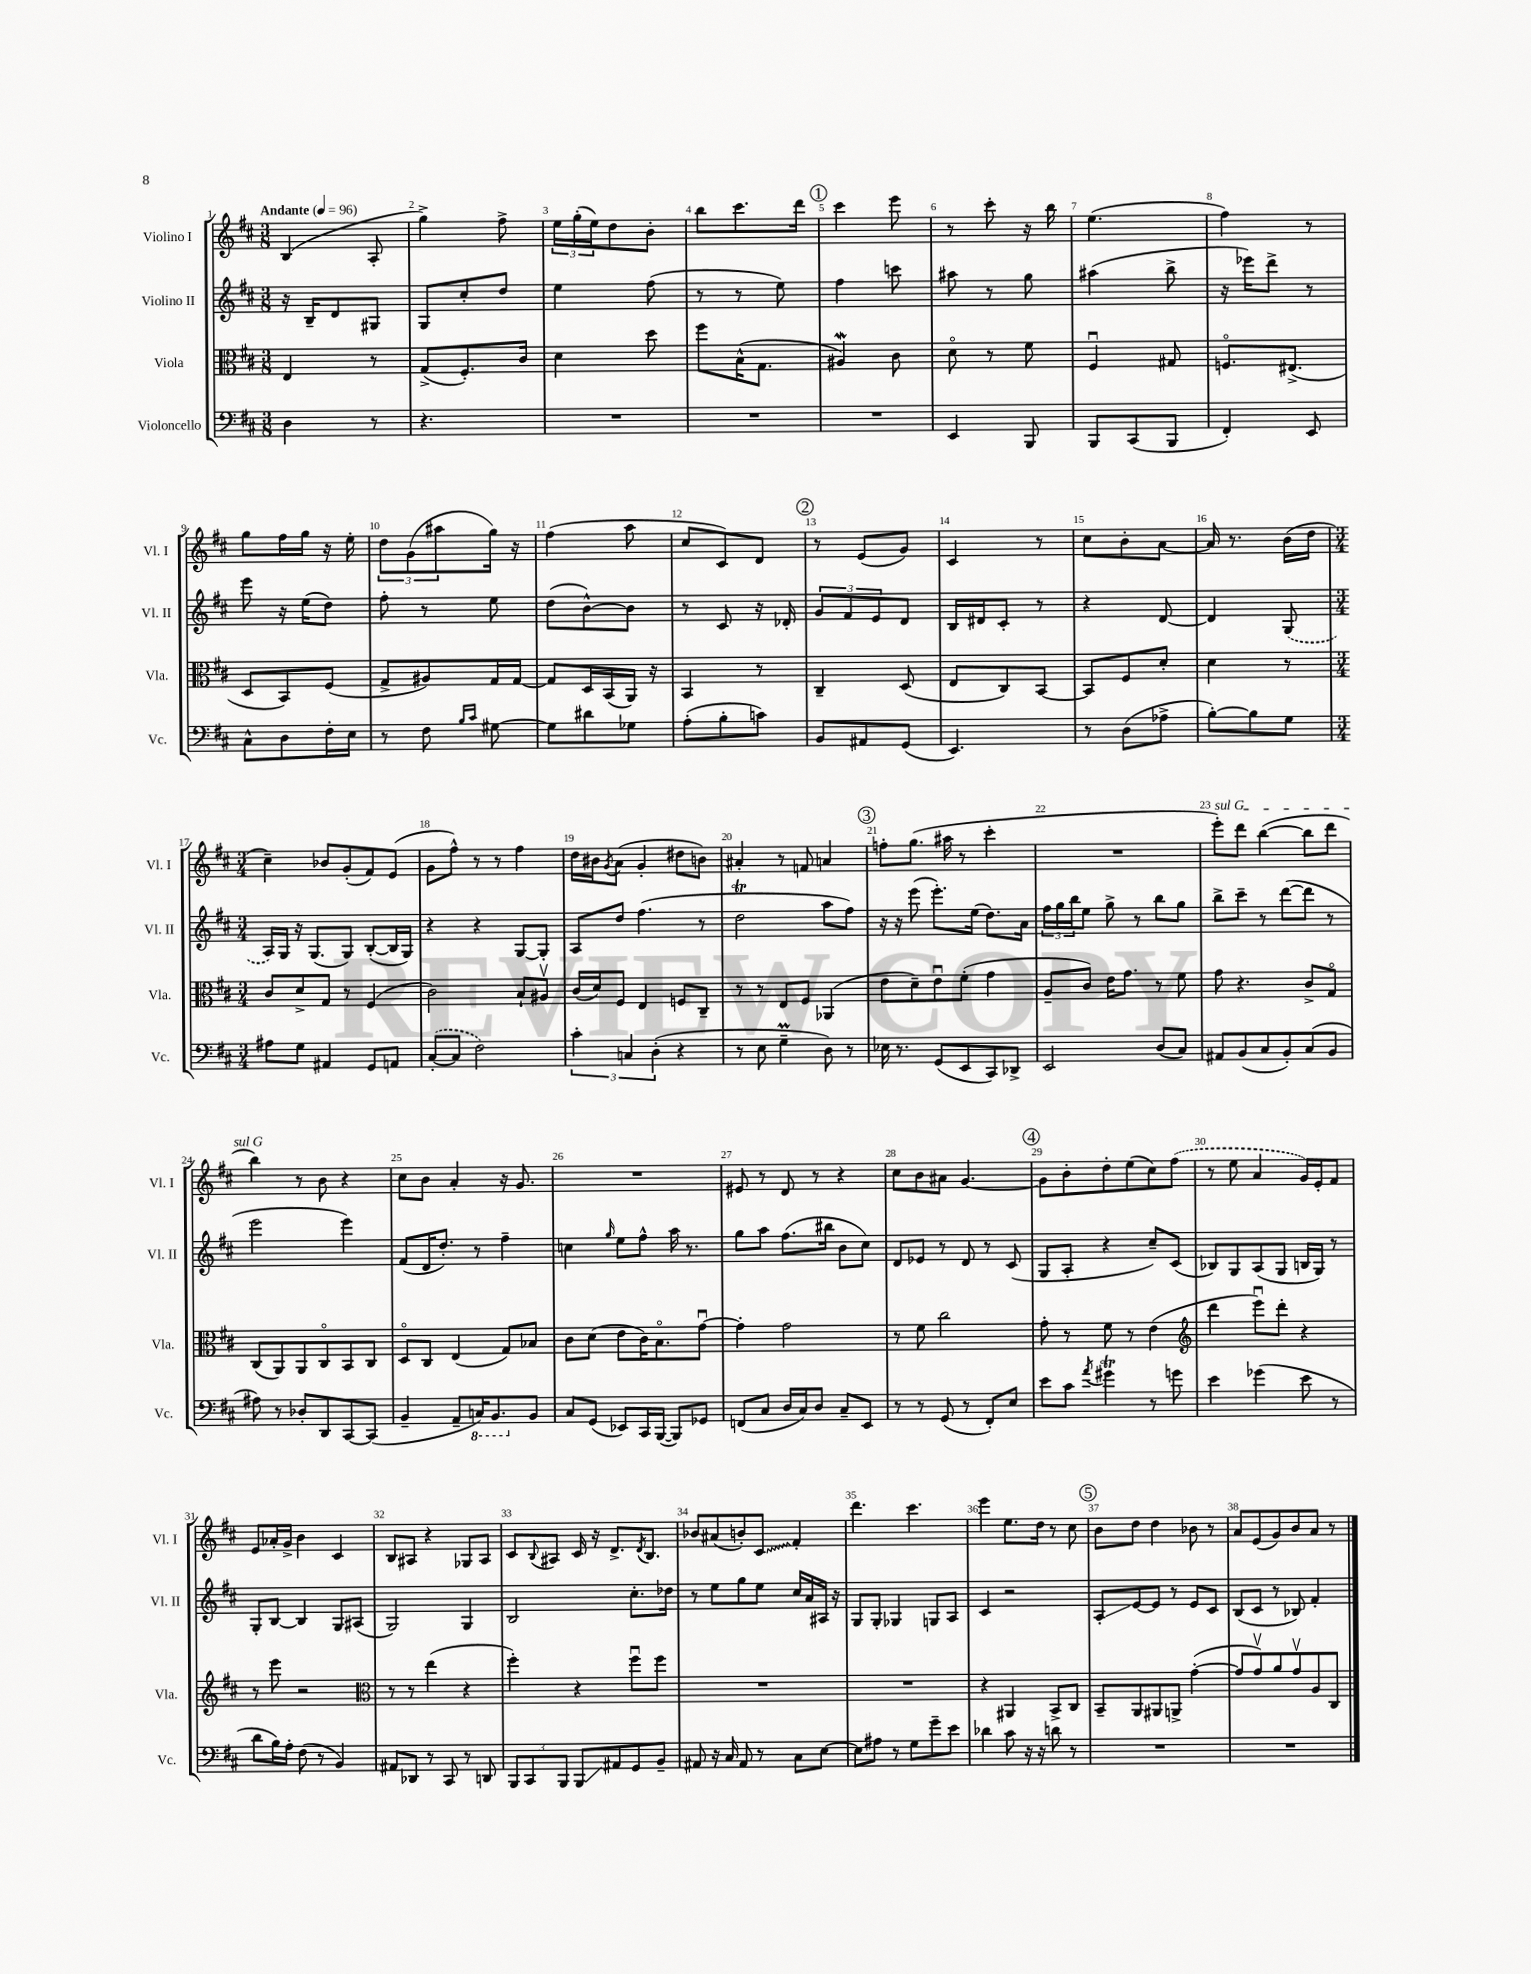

**kern	**kern	**kern	**kern
*staff4	*staff3	*staff2	*staff1
*clefF4	*clefC3	*clefG2	*clefG2
*k[f#c#]	*k[f#c#]	*k[f#c#]	*k[f#c#]
*M3/8	*M3/8	*M3/8	*M3/8
*MM96	*MM96	*MM96	*MM96
4D	4E	16r	(4B
.	.	16B~	.
.	.	8d	.
8r	8r	8G#	8A'
=	=	=	=
4.r	(8G^	8G	4gg^)
.	8.F#')	8cc#'	.
.	.	8dd	8ff#^
.	16c#	.	.
=	=	=	=
4.r	4d	4ee	24ee
.	.	.	(24gg'
.	.	.	24ee)
.	.	.	8dd
.	8dd	(8ff#	8b'
=	=	=	=
4.r	8ff#	8r	8bb
.	(16B^^	8r	8.ccc#
.	8.G	.	.
.	.	8ee)	.
.	.	.	16ddd
=	=	=	=
4.r	4A#)	4ff#	4ccc#
.	8c#	8ccc	8eee
=	=	=	=
4EE	8do	8aa#	8r
.	8r	8r	8ccc#'
8BBB	8f#	8gg	16r
.	.	.	16bb
=	=	=	=
8BBB	4F#u	(4aa#	(4.ee
(8CC#	.	.	.
8BBB	8G#	8bb^	.
=	=	=	=
4FF#')	8.Fo	16r	4ff#)
.	.	16eee-)	.
.	.	8ddd^	.
.	(8.E#^	.	.
8EE	.	8r	8r
=	=	=	=
8C#^^	8D	8eee	8gg
8D	8BB)	16r	16ff#
.	.	(16ee	16gg
16F#'	(8F#	8dd)	16r
16E	.	.	16ee'
=	=	=	=
8r	8G^	8ff#'	12dd
.	.	.	(12g
8F#	8A#)	8r	.
.	.	.	12aa#
16qqB	.	.	.
16qqc#	.	.	.
[8G#	16G	8ee	16gg)
.	[16G	.	16r
=	=	=	=
8G#]	8G]	(8dd	(4ff#
8d#	16D	[8b^^)	.
.	(16BB	.	.
8G-	16AA)	8b]	8aa
.	16r	.	.
=	=	=	=
(8A'	4BB	8r	8cc#
8B'	.	8c#	8c#)
8c)	8r	16r	8d
.	.	16d-'	.
=	=	=	=
8BB	4C#~	12g	8r
.	.	12f#	.
8AA#	.	.	(8e
.	.	12e	.
(8GG	(8D	8d	8g)
=	=	=	=
4.EE)	8E	16B	4c#
.	.	16d#	.
.	8C#)	8c#'	.
.	[8BB	8r	8r
=	=	=	=
8r	8BB]	4r	8cc#
(8D	8F#	.	8b'
8A-^	8d'	[8d	[8a
=	=	=	=
[8B')	4d	4d]	16a]
.	.	.	8.r
8B]	.	.	.
8G	8r	(8G	(16b
.	.	.	16dd
=	=	=	=
*M3/4	*M3/4	*M3/4	*M3/4
8A#	8c#	16A)	4cc#~)
.	.	16G	.
8G	8d^	16r	.
.	.	(8.G	.
4AA#	8G	.	8b-
.	8r	8G)	(8g'
8GG	(4F#	([8B'	8f#)
8AA	.	16B]	(8e
.	.	16G)	.
=	=	=	=
([8C#'	2c#)	4r	8g
8C#]	.	.	8ff#^^)
2F#)	.	4r	8r
.	.	.	8r
.	8B`	[8G	4ff#
.	8A#v	8G']	.
=	=	=	=
6c#'	(16c#	8A	16dd
.	16d)	.	16b#
.	.	.	8qg
.	8F#	8dd	(8a
6C	.	.	.
.	4E	(4.ff#	4g'
(6D'	.	.	.
4r	8F	.	8dd#
.	8C#~	8r	8b)
=	=	=	=
8r	8r	2dd	4a#'
8E	8r	.	.
4G~	8E	.	8r
.	8F#	.	8f
8D)	(4AA-	8aa	4a
8r	.	8ff#)	.
=	=	=	=
16E-	8e	16r	8ff'
8.r	.	16r	.
.	8d~)	(8eee	(8.gg
(8GG	8eu	8.eee')	.
.	.	.	16aa#
8EE	(8f#'	.	8r
.	.	(16ee	.
8CC#)	4g	8.dd)	4ccc#'
8DD-^	.	.	.
.	.	16a	.
=	=	=	=
2EE	8A~	24ff#	2.r
.	.	24gg	.
.	.	24bb	.
.	8c#)	8ee	.
.	16e	8gg^	.
.	8.g	.	.
.	.	8r	.
(8D	8r	8bb	.
8C#)	8f#	8gg	.
=	=	=	=
8AA#	8g	8bb^	8eee')
(8BB	4.r	8ccc#~	8ddd
8C#	.	8r	([4bb
8BB')	.	([8ddd	.
(8C#	8c#^	8ddd]	8bb]
8BB	8Go	8r	8ddd
=	=	=	=
8A#)	(8C#	2eee	4bb)
8r	8AA)	.	.
8D-'	8AA	.	8r
8DD	8C#o	.	8b
[8CC#	8BB	4eee)	4r
(8CC#]	8C#	.	.
=	=	=	=
4BB~	8Do	(8f#	8cc#
.	8C#	16d	8b
.	.	8.dd')	.
8AA~	(4E	.	4a'
16CC)	.	8r	.
8.BBB	.	.	.
.	8G)	4ff#~	16r
.	.	.	8.g
8BB	8B-	.	.
=	=	=	=
8C#	8c#	4cc	2.r
(8GG	(8d	.	.
.	.	16qqgg	.
8EE-)	8e	8ee	.
16CC#	16c#)	8ff#^^	.
([16BBB	8.Bo	.	.
8BBB])	.	16aa	.
.	.	8.r	.
8GG-	[8gu	.	.
=	=	=	=
(8FF	4g']	8gg	8e#
8C#	.	8aa	8r
16D	2g	(8.ff#	8d
16C#)	.	.	.
8D	.	.	8r
.	.	16bb#	.
8C#~	.	8b	4r
8EE	.	8cc#)	.
=	=	=	=
8r	8r	8d	8cc#
8r	8f#	8e-	8b
(8GG	2cc#	8r	8a#
8r	.	8d	[4.g
8FF#')	.	8r	.
8E	.	(8c#	.
=	=	=	=
8e	8g'	8G	8g]
8c#	8r	8A'	8b'
8qa	.	.	.
4g#	8f#	4r	8dd'
.	8r	.	(8ee
8r	(4e	8cc#~)	8cc#)
8g	.	(8c#	(8ff#
=	=	=	=
*	*clefG2	*	*
4e	4ddd	8B-)	8r
.	.	8G	8ee
(4g-	8eeeu)	(8A	4a
.	8ddd'	8G	.
8e	4r	16B	16g)
.	.	16G)	16e'
8r	.	8r	8f#
=	=	=	=
8d	8r	8G'	8e
16B)	8eee	[8B	16a-'
16A'	.	.	16g^
(8F#	2r	4B]	4b
8r	.	.	.
4BB)	.	8G	4c#
.	.	(8A#	.
=	=	=	=
*	*clefC3	*	*
8AA#	8r	2G)	8B
8DD-	8r	.	8A#
8r	(4ee	.	4r
8CC#	.	.	.
8r	4r	4G	8G-
8DD	.	.	8A#
=	=	=	=
12BBB	4ff#')	2B	8c#
12CC#	.	.	.
.	.	.	8qqB
.	.	.	8A#
12BBB	.	.	.
8BBB	4r	.	16c#
.	.	.	16r
8AA#	.	.	8.d^
8GG	8ff#u	8.cc#'	.
.	.	.	8qd
.	.	.	8.B
8BB~	8ff#	.	.
.	.	16dd-	.
=	=	=	=
8AA#	2.r	8r	8b-
16r	.	8ee	(8a#
16C#	.	.	.
8AA#	.	8gg	8b')
8r	.	8ee	8c#
8C#	.	16cc#	4f#'
.	.	16a	.
[8E	.	16A#	.
.	.	16r	.
=	=	=	=
8E]	2.r	8G	4.ddd
8A#	.	8G'	.
8r	.	4G-	.
8G	.	.	4.ccc#
8g~	.	8G	.
8e	.	8A	.
=	=	=	=
4d-	4r	4c#	4eee
8c#	4AA#	2r	8.ee
16r	.	.	.
16r	.	.	16dd
8d	8BB^	.	8r
8r	8C#	.	8cc#
=	=	=	=
2.r	8BB~	8A'	8b
.	8AA	[8e	8dd
.	8AA#	8e]	4dd
.	8AA^	8r	.
.	([4g'	8e	8b-
.	.	8c#	8r
=	=	=	=
2.r	8g]	(8B	8a
.	8gv)	8c#	(8e
.	8a	8r	8g)
.	8gv	8B-)	8b
.	8A	4f#'	8a
.	8C#	.	8r
==	==	==	==
*-	*-	*-	*-
